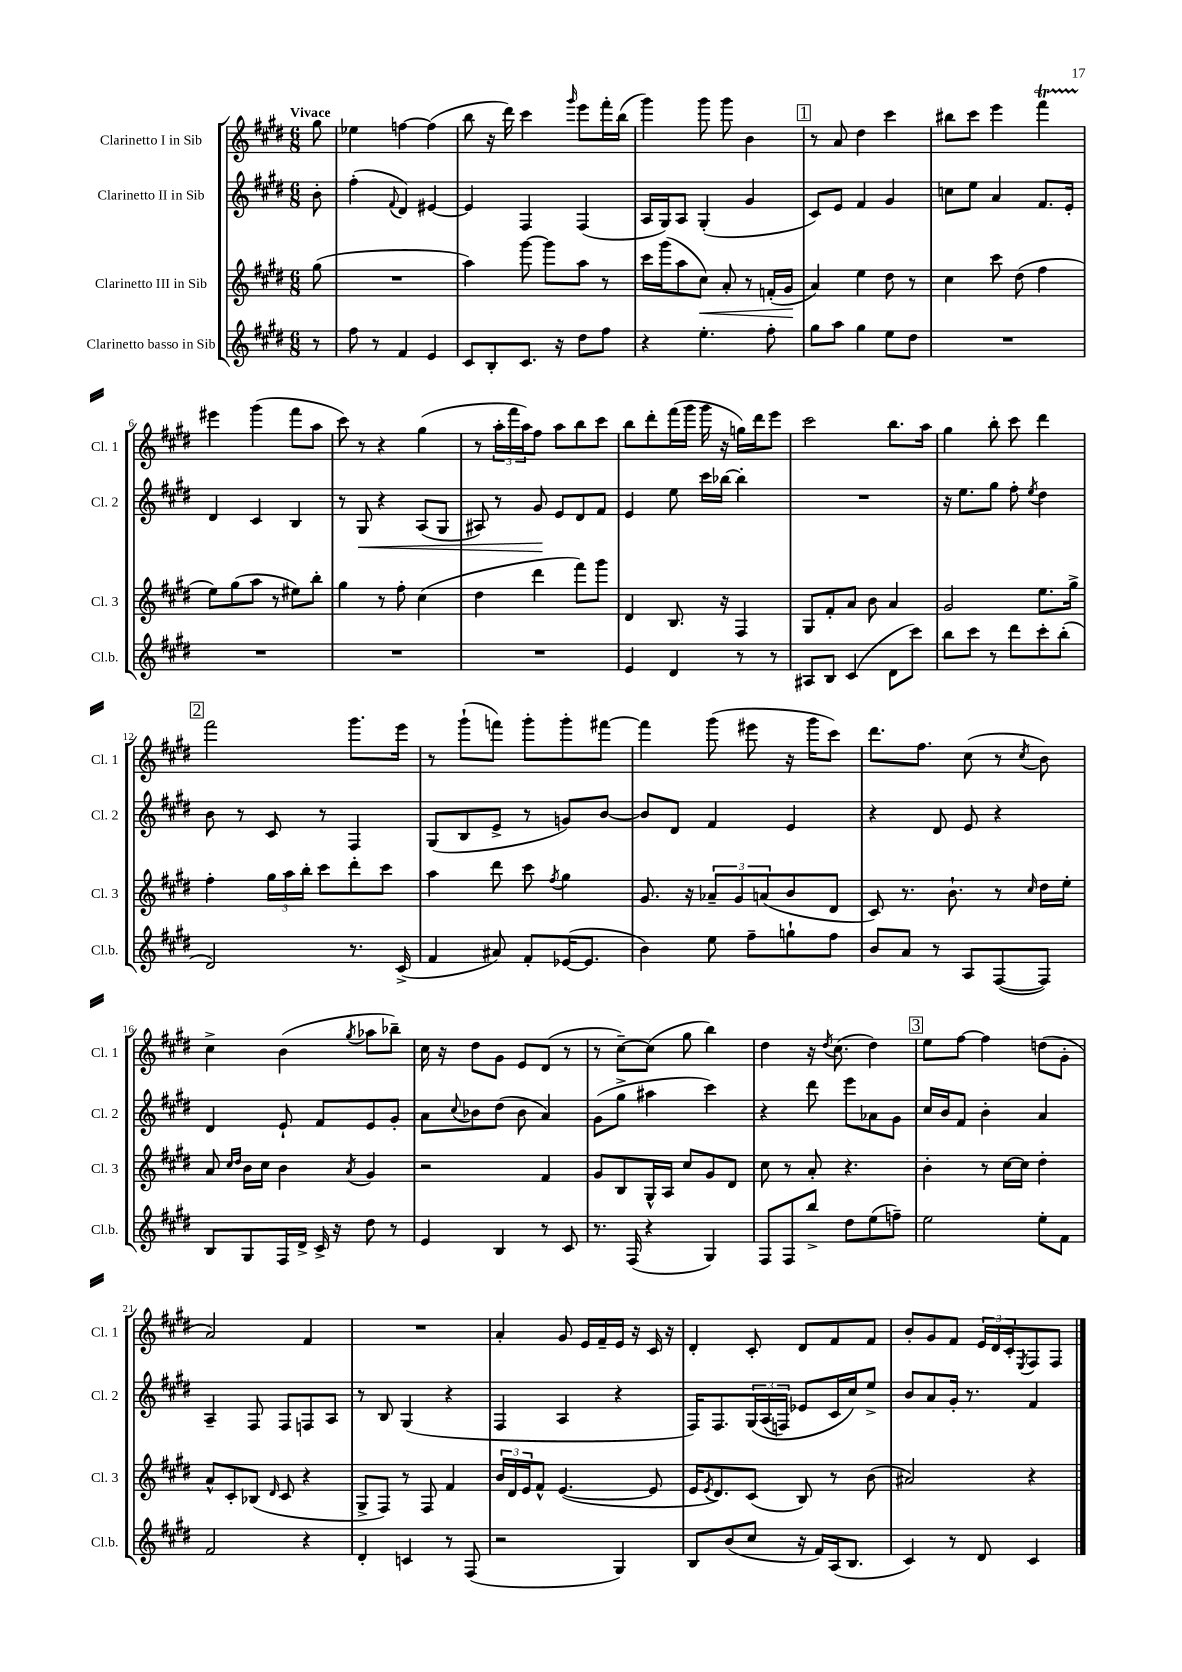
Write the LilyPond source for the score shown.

<<
\new StaffGroup <<
\new Staff = "s0" \with { instrumentName = "Clarinetto I in Sib" shortInstrumentName = "Cl. 1" } {
    \clef treble \key e \major \numericTimeSignature \time 6/8 \partial 8 \tempo "Vivace"
    gis''8 |
    ees''4 f''4~ f''4( |
    b''8 r16 dis'''16) cis'''4 \grace { gis'''16 } e'''8 fis'''16-. b''16( |
    gis'''4) gis'''8 gis'''8 b'4 |
    \mark \markup { \box "1" } r8 a'8 dis''4 cis'''4 |
    bis''8 cis'''8 e'''4 fis'''4\startTrillSpan |
    eis'''4\stopTrillSpan gis'''4( fis'''8 a''8 |
    cis'''8) r8 r4 gis''4( |
    r8 \tuplet 3/2 { a''16-. fis'''16 a''16) } fis''8 a''8 b''8 cis'''8 |
    b''8 dis'''8-. fis'''16( gis'''16 gis'''16 r16 g''16) dis'''16 e'''8 |
    cis'''2 b''8. a''16 |
    gis''4 b''8-. cis'''8 dis'''4 |
    \mark \markup { \box "2" } fis'''2 gis'''8. e'''16 |
    r8 gis'''8-!( f'''8) gis'''8-. gis'''8-. fis'''8~ |
    fis'''4 gis'''8( eis'''8 r16 gis'''16 cis'''8) |
    dis'''8. fis''8. cis''8( r8 \acciaccatura { cis''8 } b'8) |
    cis''4-> b'4( \acciaccatura { gis''8 } aes''8 bes''8--) |
    cis''16 r16 dis''8 gis'8 e'8 dis'8( r8 |
    r8 cis''8~--) cis''8( gis''8 b''4) |
    dis''4 r16 \acciaccatura { dis''8 } cis''8.( dis''4) |
    \mark \markup { \box "3" } e''8 fis''8~ fis''4 d''8( gis'8-. |
    a'2) fis'4 |
    R2. |
    a'4-. gis'8 e'16 fis'16-- e'16 r16 cis'16 r16 |
    dis'4-. cis'8-. dis'8 fis'8 fis'8 |
    b'8-. gis'8 fis'8 \tuplet 3/2 { e'16 dis'16 cis'16-. } \acciaccatura { e8 } fis8 fis8 \bar "|." |
}
\new Staff = "s1" \with { instrumentName = "Clarinetto II in Sib" shortInstrumentName = "Cl. 2" } {
    \clef treble \key e \major \numericTimeSignature \time 6/8 \partial 8
    b'8-. |
    fis''4-.( \appoggiatura { fis'8 } dis'4) eis'4~ |
    eis'4 fis4 fis4( |
    a16 gis16) a8 gis4-.( gis'4 |
    \mark \markup { \box "1" } cis'8) e'8 fis'4 gis'4 |
    c''8 e''8 a'4 fis'8. e'16-. |
    dis'4 cis'4 b4 |
    r8 gis8\< r4 a8( gis8 |
    ais8) r8 gis'8\! e'8 dis'8 fis'8 |
    e'4 e''8 cis'''16 bes''16~ bes''4-. |
    R2. |
    r16 e''8. gis''8 fis''8-. \acciaccatura { e''8 } dis''4 |
    \mark \markup { \box "2" } b'8 r8 cis'8 r8 fis4 |
    gis8( b8 e'8-> r8 g'8) b'8~ |
    b'8 dis'8 fis'4 e'4 |
    r4 dis'8 e'8 r4 |
    dis'4 e'8-! fis'8 e'8 gis'8-. |
    a'8 \appoggiatura { cis''8 } bes'8 dis''8( bes'8 a'4) |
    gis'8( gis''8-> ais''4 cis'''4) |
    r4 dis'''8 e'''8 aes'8 gis'8 |
    \mark \markup { \box "3" } cis''16 b'16 fis'8 b'4-. a'4 |
    a4-- fis8 fis8 f8 a8 |
    r8 b8 gis4( r4 |
    fis4 a4 r4 |
    fis16) fis8. \tuplet 3/2 { gis16\( a16( f16) } ees'8 cis'16 cis''16\) e''8-> |
    b'8 a'8 gis'16-. r8. fis'4 \bar "|." |
}
\new Staff = "s2" \with { instrumentName = "Clarinetto III in Sib" shortInstrumentName = "Cl. 3" } {
    \clef treble \key e \major \numericTimeSignature \time 6/8 \partial 8
    gis''8( |
    R2. |
    a''4) gis'''8~ gis'''8 a''8 r8 |
    cis'''16 gis'''16( a''8 cis''8\<) a'8-. r8 f'16-.( gis'16\! |
    \mark \markup { \box "1" } a'4) e''4 dis''8 r8 |
    cis''4 cis'''8 dis''8( fis''4 |
    e''8) gis''8( a''8 r8 eis''8) b''8-. |
    gis''4 r8 fis''8-. cis''4( |
    dis''4 dis'''4 fis'''8) gis'''8 |
    dis'4 b8. r16 fis4 |
    gis8 fis'8-. a'8 b'8 a'4 |
    gis'2 e''8. gis''16-> |
    \mark \markup { \box "2" } fis''4-. \tuplet 3/2 { gis''16 a''16 b''16-. } cis'''8 dis'''8-. cis'''8 |
    a''4 dis'''8 cis'''8 \acciaccatura { fis''8 } gis''4 |
    gis'8. r16 \tuplet 3/2 { aes'8-- gis'8 a'8( } b'8 dis'8 |
    cis'8) r8. b'8.-! r8 \grace { cis''16 } dis''16 e''16-. |
    a'8 \grace { cis''16 dis''16 } b'16 cis''16 b'4 \acciaccatura { a'8 } gis'4 |
    r2 fis'4 |
    gis'8 b8 gis16-^ a16 cis''8 gis'8 dis'8 |
    cis''8 r8 a'8-. r4. |
    \mark \markup { \box "3" } b'4-. r8 cis''16~ cis''16 dis''4-. |
    a'8-^ cis'8-. bes8( \grace { dis'16 } cis'8 r4 |
    gis8-> fis8) r8 fis8 fis'4 |
    \tuplet 3/2 { b'16 dis'16 e'16 } fis'8-^ e'4.~( e'8 |
    e'16 \acciaccatura { e'8 } dis'8.) cis'8( b8) r8 b'8( |
    ais'2) r4 \bar "|." |
}
\new Staff = "s3" \with { instrumentName = "Clarinetto basso in Sib" shortInstrumentName = "Cl.b." } {
    \clef treble \key e \major \numericTimeSignature \time 6/8 \partial 8
    r8 |
    fis''8 r8 fis'4 e'4 |
    cis'8 b8-. cis'8. r16 dis''8 fis''8 |
    r4 e''4.-. fis''8-. |
    \mark \markup { \box "1" } gis''8 a''8 gis''4 e''8 dis''8 |
    R2. |
    R2. |
    R2. |
    R2. |
    e'4 dis'4 r8 r8 |
    ais8 b8 cis'4( dis'8 cis'''8) |
    b''8 cis'''8 r8 dis'''8 cis'''8-. b''8-.( |
    \mark \markup { \box "2" } dis'2) r8. cis'16->( |
    fis'4 ais'8) fis'8-. ees'16~( ees'8. |
    b'4) e''8 fis''8-- g''8-! fis''8 |
    b'8 a'8 r8 a8 fis8~( fis8) |
    b8 gis8 fis16 dis'16-> cis'16-> r16 dis''8 r8 |
    e'4 b4 r8 cis'8 |
    r8. fis16( r4 gis4) |
    fis8 fis8 b''8-> dis''8 e''8( f''8--) |
    \mark \markup { \box "3" } e''2 e''8-. fis'8 |
    fis'2 r4 |
    dis'4-. c'4 r8 fis8( |
    r2 gis4) |
    b8 b'8( cis''8 r16 fis'16) a16( b8. |
    cis'4) r8 dis'8 cis'4 \bar "|." |
}
>>
>>
